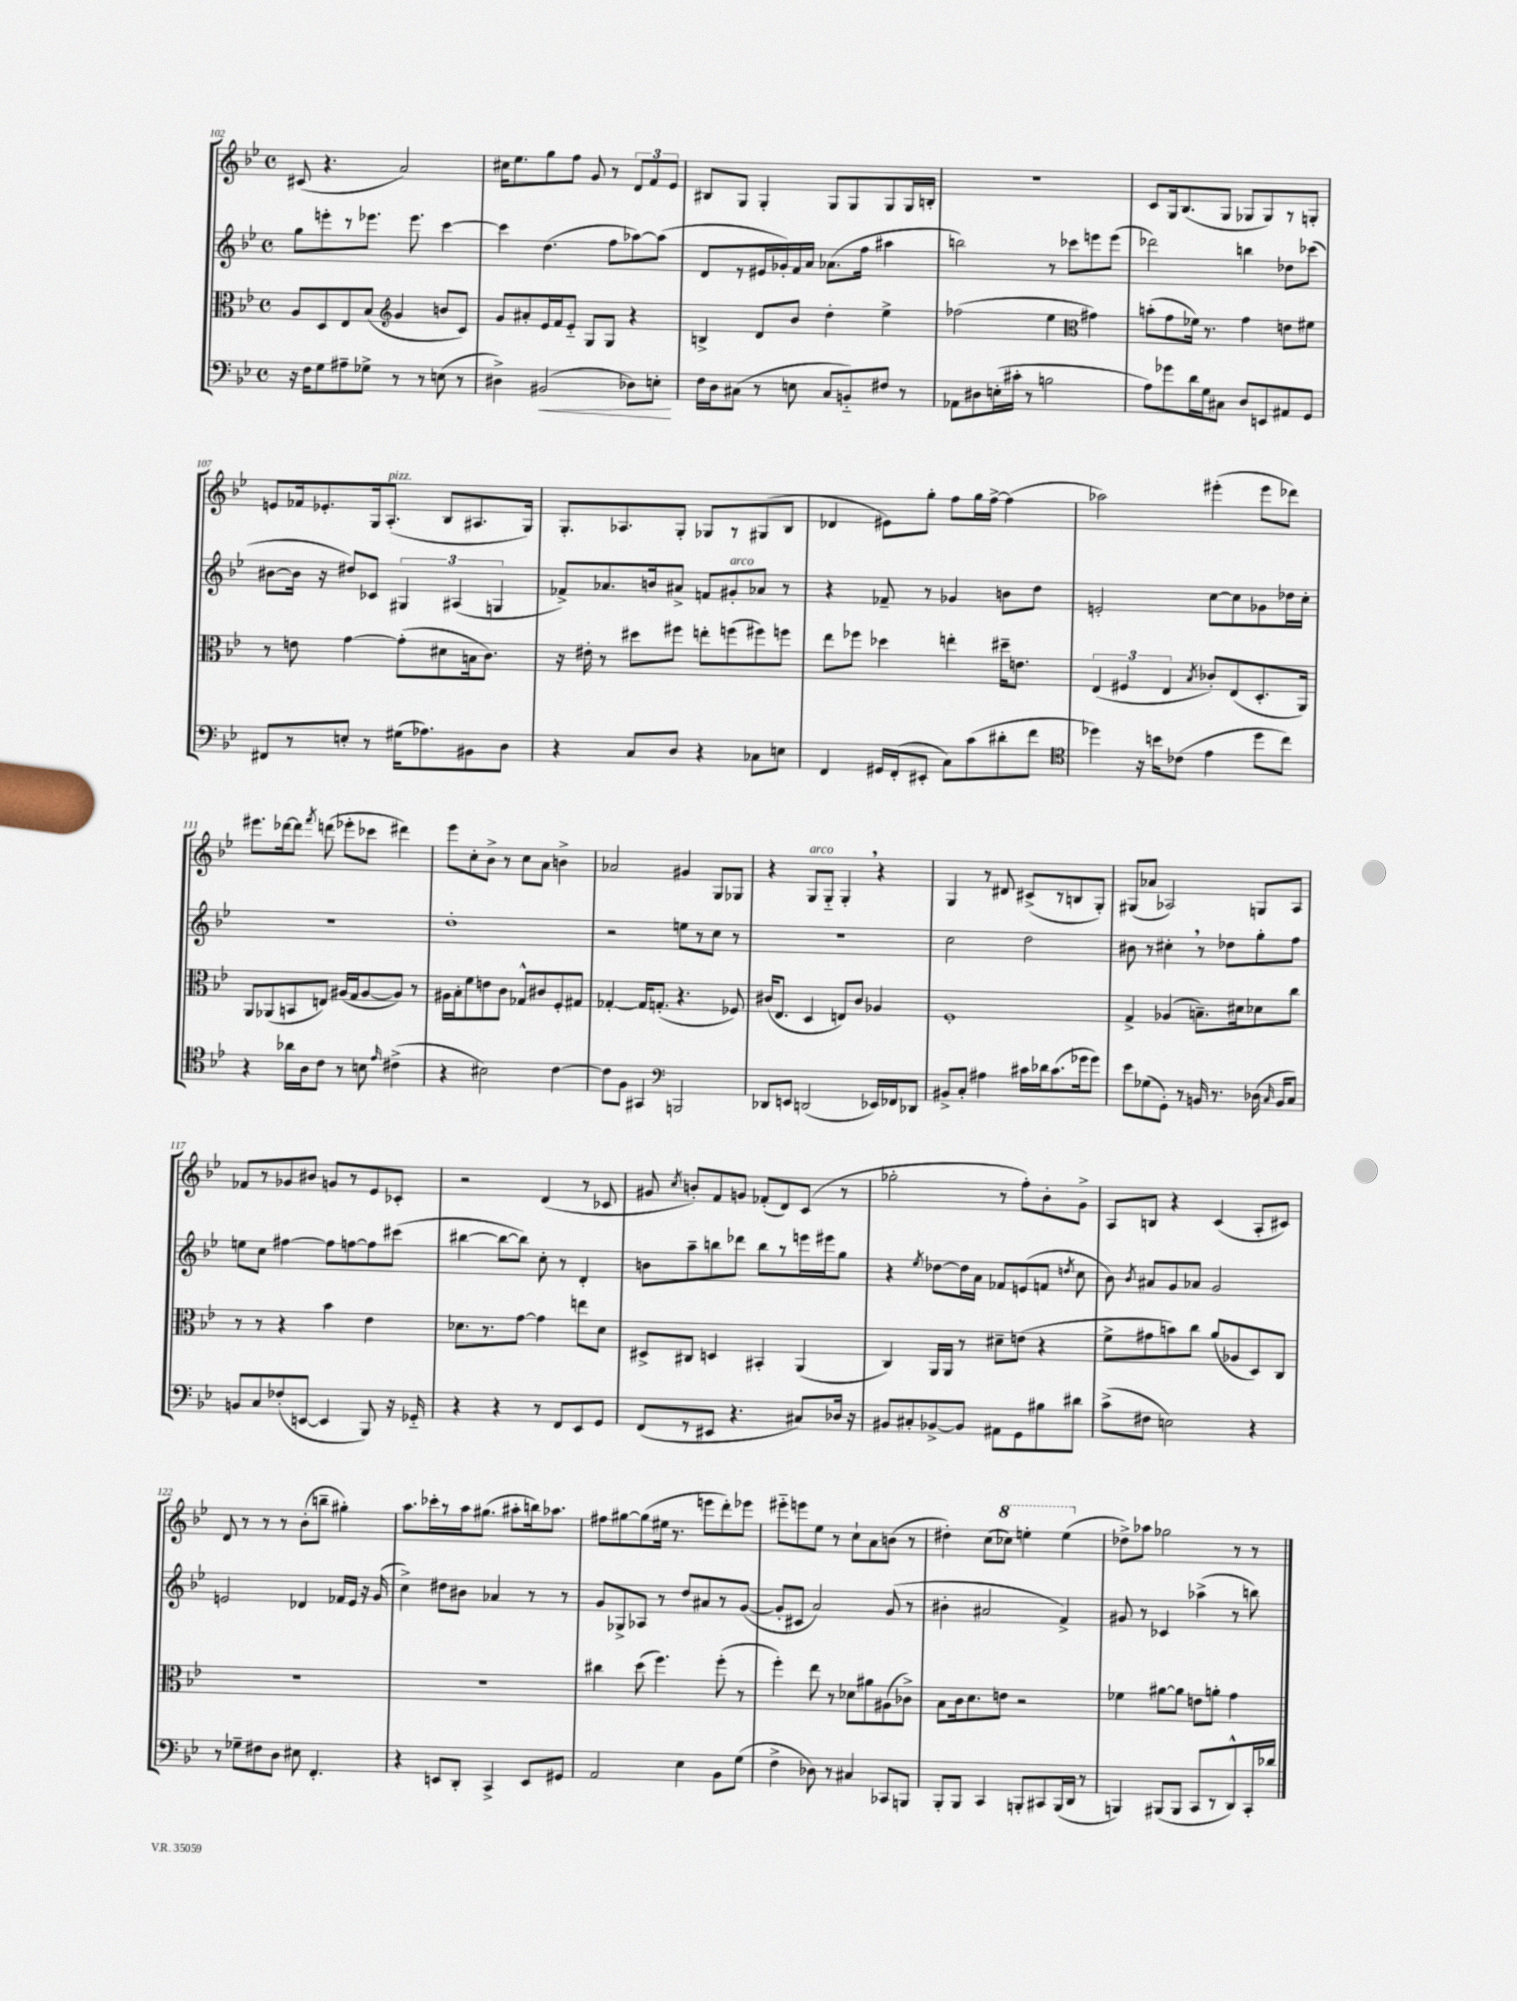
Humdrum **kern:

**kern	**dynam	**kern	**kern	**kern
*part4	*part4	*part3	*part2	*part1
*staff4	*staff4	*staff3	*staff2	*staff1
*clefF4	*	*clefC3	*clefG2	*clefG2
*k[b-e-]	*	*k[b-e-]	*k[b-e-]	*k[b-e-]
*M4/4	*	*M4/4	*M4/4	*M4/4
*met(c)	*	*met(c)	*met(c)	*met(c)
=102	=102	=102	=102	=102
16r	.	8A/L	8gg\L	(8c#X/
16F\KL	.	.	.	.
8G\	.	8D/	8eeen'\	4.r
8A#X~\	.	8E-/	8r	.
8G-X^\J	.	(8B-/J	8.eee-X\J	.
*	*	*clefG2	*	*
8r	.	4g/	.	2a/)
.	.	.	8.eee-\	.
8r	.	.	.	.
(8En\	.	8bn/L	[4ccc\	.
8r	.	8c/J)	.	.
=103	=103	=103	=103	=103
4D#X^\)	.	8g/L	4ccc\]	16cc#X\KL
.	.	.	.	8.ee-\
.	.	8a#X'/	.	.
!	!LO:HP:b	!	!	!
(2BB#X/	<	16e-/L	(4.dd\	8gg\
.	.	16f/J	.	.
.	.	8e-/J	.	8ff\J
.	.	8G/L	.	8g/
.	.	8G/J	8ff\L	8r
8D-X\L)	.	4r	[8aa-X\)	12d/L
.	.	.	.	12f/
8En'\J	.	.	(8aa-\J]	.
.	.	.	.	12e-/J
.	[	.	.	.
=104	=104	=104	=104	=104
16F\LL	.	4Bn^/	8d/L	8B#X/L
16D\J	.	.	.	.
(8C#X\J	.	.	8r	8G/J
8r	.	8d/L	16e#X/L	4G'/
.	.	.	16g-X'/)	.
8En\	.	8b-/J	16f/	.
.	.	.	16a/JJ	.
8C#/L	.	4dd'\	(8.a-X\L	8G/L
8BBn/)	.	.	.	8G/
.	.	.	16ff\Jk	.
8F#X/J	.	4ee-^\	4aa#X\	8G/
8r	.	.	.	16G/L
.	.	.	.	16Bn'/JJ
=105	=105	=105	=105	=105
8AA-X\L	.	(2ff-X\	2bbn\)	1r
8D#X\	.	.	.	.
(16En'\L	.	.	.	.
16c#X'\JJ	.	.	.	.
8r	.	.	.	.
2Bn\	.	4ee-\	8r	.
.	.	.	8ccc-X\L	.
*	*	*clefC3	*	*
.	.	4g#X\)	8eeen\	.
.	.	.	(8eee\J	.
=106	=106	=106	=106	=106
8A\L)	.	(8bn'\L	2ddd-X\)	8c/L
8g-X\	.	8g\	.	16G/k
.	.	.	.	(8.B-/
16d\L	.	16f-X\Jk)	.	.
16G\J	.	8.r	.	.
8C#X\J	.	.	.	8G/J
8D/L	.	4g\	4bbn\	8G-X/L
8EEn/	.	.	.	8G-/)
8AA#X/	.	8en\L	8dd-X\L	8r
8GG/J	.	8f#X\J	(8ccc-X\J	8Gn'/J
!!LO:LB:g=z
=107	=107	=107	=107	=107
8FF#X/L	.	8r	[8b#X\L	8en/L
8r	.	8en\	16b#\Jk]	16f-X/k
.	.	.	16r	8.e-X'/
8En'/J	.	[4g\	8dd#X/L)	.
8r	.	.	8c-X/J	16G/k
!	!	!	!	!LO:TX:a:i:t=pizz.
.	.	.	.	(8.A'/J
(16G#X\KL	.	(8g'\L]	6G#X/	.
8.A-X\)	.	.	.	.
.	.	8d#X\	.	8B-/L
.	.	.	(6A#X/	.
8BB#X\	.	16Bn\k	.	8.A#X/
.	.	8.c\J)	.	.
.	.	.	6Gn/	.
8D\J	.	.	.	.
.	.	.	.	16G/Jk)
=108	=108	=108	=108	=108
4r	.	16r	8f-X^/L)	8.G'/L
.	.	16e#X'\	.	.
.	.	8r	8.a-X/	.
.	.	.	.	8.A-X/
8C/L	.	8dd#X\L	.	.
.	.	.	16bn/k	.
8D/J	.	8ff#X\J	8a#X^/J	8G'/J
4r	.	8een'\L	8fn/L	8G-X/L
!	!	!	!LO:TX:a:i:t=arco	!
.	.	(8ffn\	8g#X'/	8r
8C-X\L	.	8ff#X\)	8a-X/J	(8G#X/
8En\J	.	8ffn\J	8r	8B-/J
=109	=109	=109	=109	=109
4FF/	.	8ee-\L	4r	4d-X/
.	.	8ff-X\J	.	.
16GG#X/LL	.	4dd-X\	8f-X~/	8e#X\L)
(16FF'/J	.	.	.	.
8EE#X'/J	.	.	8r	8gg'\J
8C\L)	.	4een'\	4g-X/	8ff\L
(8c\	.	.	.	16gg\L
.	.	.	.	[16ff^\JJ
8d#X'\	.	16dd#X~\KL	8bn\L	(4ff\]
.	.	8.en\J	.	.
8f\J	.	.	8dd\J	.
=110	=110	=110	=110	=110
*clefC4	*	*	*	*
4dd-X\)	.	(6E-/	2en'/	2aa-X\)
.	.	6F#X/	.	.
16r	.	.	.	.
16bn\KL	.	.	.	.
.	.	6E-/	.	.
(8c-X\J	.	.	.	.
.	.	8qB-/	.	.
4e-\	.	8c-X'/L)	[8cc\L	(4eee#X'\
.	.	(8E-/	8cc\]	.
8dd-\L	.	8.D'/	8g-X\	8eee#\L
8cc\J)	.	.	16dd-X\L	8ddd-X\J)
.	.	16AA/Jk)	16cc'\JJ	.
!!LO:LB:g=z
=111	=111	=111	=111	=111
4r	.	8AA/L	1r	8.eee#X\L
.	.	(8AA-X/	.	.
.	.	.	.	[16ddd-X\k
16a-X\LL	.	8BBn/	.	8ddd-\J]
16A\J	.	.	.	.
.	.	.	.	8qfff/
8c\J	.	8En/J)	.	(8dddn\
8r	.	(16A#X/LL	.	8eee-X'\L
.	.	16G/J	.	.
8Bn\	.	[8A#/	.	8ccc-X\J
16qqe-/	.	.	.	.
(4c#X^\	.	8A#/J])	.	4ddd#X\)
.	.	8r	.	.
=112	=112	=112	=112	=112
4r	.	16A#X\LL	1dd'	8eee-\L
.	.	16B-'\J	.	.
.	.	8f\	.	8cc'\
2B#X\)	.	8en\	.	8b-^\J
.	.	8c\J	.	8r
.	.	8G-X^^/L	.	8cc\L
.	.	8c#X/	.	8a\J
[4c\	.	8F'/	.	4bn^\
.	.	8G#X/J	.	.
=113	=113	=113	=113	=113
8c\L]	.	[4G-X'/	2r	2a-X/
8F\J	.	.	.	.
4GG#X/	.	16G-/KL]	.	.
.	.	(8.Gn'/J	.	.
*clefF4	*	*	*	*
2BBBn/	.	4.r	8een\L	4g#X/
.	.	.	8r	.
.	.	.	8cc\J	8G/L
.	.	8F-X/)	8r	8G-X/J
=114	=114	=114	=114	=114
8DD-X/L	.	(16c#X/KL	1r	4r
.	.	8.E-/J	.	.
8EEn/J	.	.	.	.
!	!	!	!	!LO:TX:a:i:t=arco
(2DDn/	.	4D/	.	8G/L
.	.	.	.	8G/J
.	.	8En/L)	.	4G',/
.	.	8c#/J	.	.
16EE-X/LL)	.	4A-X/	.	4r
16FF-X/J	.	.	.	.
8DD-X/J	.	.	.	.
=115	=115	=115	=115	=115
8BB#X^/L	.	1F'	2cc\	4G/
8C'/J	.	.	.	.
4A#X\	.	.	.	8r
.	.	.	.	8d#X/
16c#X\LL	.	.	2dd\	(8c#X^/L
16d-X\J	.	.	.	.
(8.c#\	.	.	.	8r
.	.	.	.	8Bn/
16g-X\k	.	.	.	.
8g-\J)	.	.	.	8G'/J)
=116	=116	=116	=116	=116
8e-\L	.	4G^/	8b#X\	(8G#X/L
(8G-X\	.	.	8r	8a-X/J
8GG'\J)	.	(4A-X/	4cc#X',\	2A-X/)
8r	.	.	.	.
16BBn/	.	8.Bn~\L)	8r	.
8.r	.	.	.	.
.	.	.	8dd-X\L	.
.	.	16d#X\k	.	.
(16D-X\	.	8d-X\	8gg'\	8Gn/L
16qqC/	.	.	.	.
16BB/KL	.	.	.	.
8C/J)	.	8cc\J	8ff\J	8A-/J
!!LO:LB:g=z
=117	=117	=117	=117	=117
8BBn/L	.	8r	8een\L	8f-X/L
8C/	.	8r	8cc\J	8r
(8F-X'/	.	4r	[4ff#X\	8g-X/
[8EEn/J	.	.	.	8b#X/J
4EE/]	.	4b-\	8ff#\L]	8gn/L
.	.	.	[8ffn\	8r
8BBB-/)	.	4e-\	8ff\]	8e-/
16r	.	.	(8ccc#X\J	8c-X'/J
16GG-X/	.	.	.	.
=118	=118	=118	=118	=118
4r	.	8.d-X\L	[4bb#X\	2r
.	.	8.r	.	.
4r	.	.	8bb#\L_	.
.	.	[8g\J	8bb#\J])	.
8r	.	4g\]	8cc'\	(4d/
8FF/L	.	.	8r	.
8EE-/	.	8een\L	4d'/	8r
8GG/J	.	8d-\J	.	8c-X/
=119	=119	=119	=119	=119
(8FF/L	.	8D#X^/L	8bn\L	8g#X/
.	.	.	.	8qcc/
8r	.	8C#X/J	8aa~\	8bn'/L)
8EE#X/J	.	4Dn/	8bbn\	8f/
4.r	.	.	8ddd-X\J	8gn/J
.	.	4BB#X'/	8bb\L	(8f-X'/L
.	.	.	8r	8d/)
8C#X/L)	.	(4AA/	16eeen\L	(8c/J
.	.	.	16eee#X\J	.
16D-X/Jk	.	.	8gg\J	8r
16r	.	.	.	.
=120	=120	=120	=120	=120
8BB#X/L	.	4C/)	4r	2gg-X'\
8C#X'/	.	.	.	.
.	.	.	8qee-/	.
[8BB-X^/	.	16AA/LL	[8dd-X\L	.
.	.	16AA/JJ	.	.
8BB-/J]	.	8r	16dd-\L]	.
.	.	.	16a\JJ	.
8AA#X\L	.	8d#X~\L	8f-X/L	8r
8GG\	.	(8en\J	(8en/	8ff'\L)
8B#X\	.	4r	8fn/J	8b-'\
.	.	.	8qddn/	.
8d#X\J	.	.	8cc\	8g^\J
=121	=121	=121	=121	=121
(8c^\L	.	8f^\L	8b-\)	8A/L
.	.	.	8qb-/	.
8F#X\J	.	8g#X\	8a#X/L	8Bn/J
2En\)	.	8bn\)	8g/	4r
.	.	8cc\J	8a-X/J	.
.	.	(8a/L	2g/	(4c/
.	.	8A-X/	.	.
4r	.	8D/)	.	8A'/L
.	.	8C/J	.	8c#X/J)
!!LO:LB:g=z
=122	=122	=122	=122	=122
8r	.	1r	2en/	8d/
8G-X~\L	.	.	.	8r
8F#X\	.	.	.	8r
8D\J	.	.	.	8r
8E#X\	.	.	4d-X/	(8b-'\L
4.FF'/	.	.	.	8bbn~\J
.	.	.	16f-X/LL	4gg#X'\)
.	.	.	16e/JJ	.
.	.	.	16r	.
.	.	.	(16g/	.
=123	=123	=123	=123	=123
4r	.	1r	4cc^\)	8.aa\L
.	.	.	.	16ccc-X'\L
8EEn/L	.	.	8dd#X\L	8r
8DD'/J	.	.	8b#X\J	16aa\J
.	.	.	.	(8.gg#X\J
4CC^/	.	.	4a-X/	.
.	.	.	.	8aa#X'\L
8EE/L	.	.	8r	16bbn\k)
.	.	.	.	8.aa-X\J
8GG#X/J	.	.	8r	.
=124	=124	=124	=124	=124
2AA/	.	4cc#X\	8g/L	8ff#X\L
.	.	.	8G-X^/	[8gg#X\
.	.	(8dd\	8A-X/J	(8gg#\]
.	.	4.ff\)	8r	16ee#X\Jk
.	.	.	.	8.r
4E-\	.	.	8dd/L	.
.	.	.	8a#X/	8eeen\L
8BB-\L	.	(8ff'\	8r	8ddd'\)
(8G\J	.	8r	([8g/J	8eee-X\J
=125	=125	=125	=125	=125
4F^\	.	4ff'\)	8g'/L]	8eee#X\L
.	.	.	8c#X/J	8eeen\
8D-X\)	.	8ee-\	2a/)	8ee-\J
8r	.	8r	.	8r
4C#X/	.	8d-X\L	.	8cc`\L
.	.	8a#X\	.	8a\
8CC-X/L	.	(8A#X\	(8g/	(8bn\J
8BBBn/J	.	8c-X^\J)	8r	8r
=126	=126	=126	=126	=126
8BBB-'/L	.	8B-\L	4b#X'\	4dd#X'\)
8BBB-/J	.	16c\k	.	.
.	.	8.d\	.	.
4CC/	.	.	2a#X/	(8cc\L
*	*	*	*	*8va
.	.	8en\J	.	8ccc-X\J)
8BBBn'/L	.	2r	.	4eeen'\
8CC#X/	.	.	.	.
(16BBB/L	.	.	4f^/)	(4eee\
16DD/JJ	.	.	.	.
8r	.	.	.	.
=127	=127	=127	=127	=127
*	*	*	*	*X8va
4BBBn/)	.	4f-X\	8g#X/	8dd-X^\L)
.	.	.	8r	8aa-X\J
(8BBB#X/L	.	[8a#X\L	4c-X/	2gg-X\
8BBB#/J	.	8a#\J]	.	.
8CC/L	.	8en\L	(4aa-X^\	.
8r	.	8an'\J	.	.
8DD^^/)	.	4g\	8r	8r
16CC'/L	.	.	8bbn\)	8r
16d-X/JJ	.	.	.	.
==	==	==	==	==
*-	*-	*-	*-	*-
